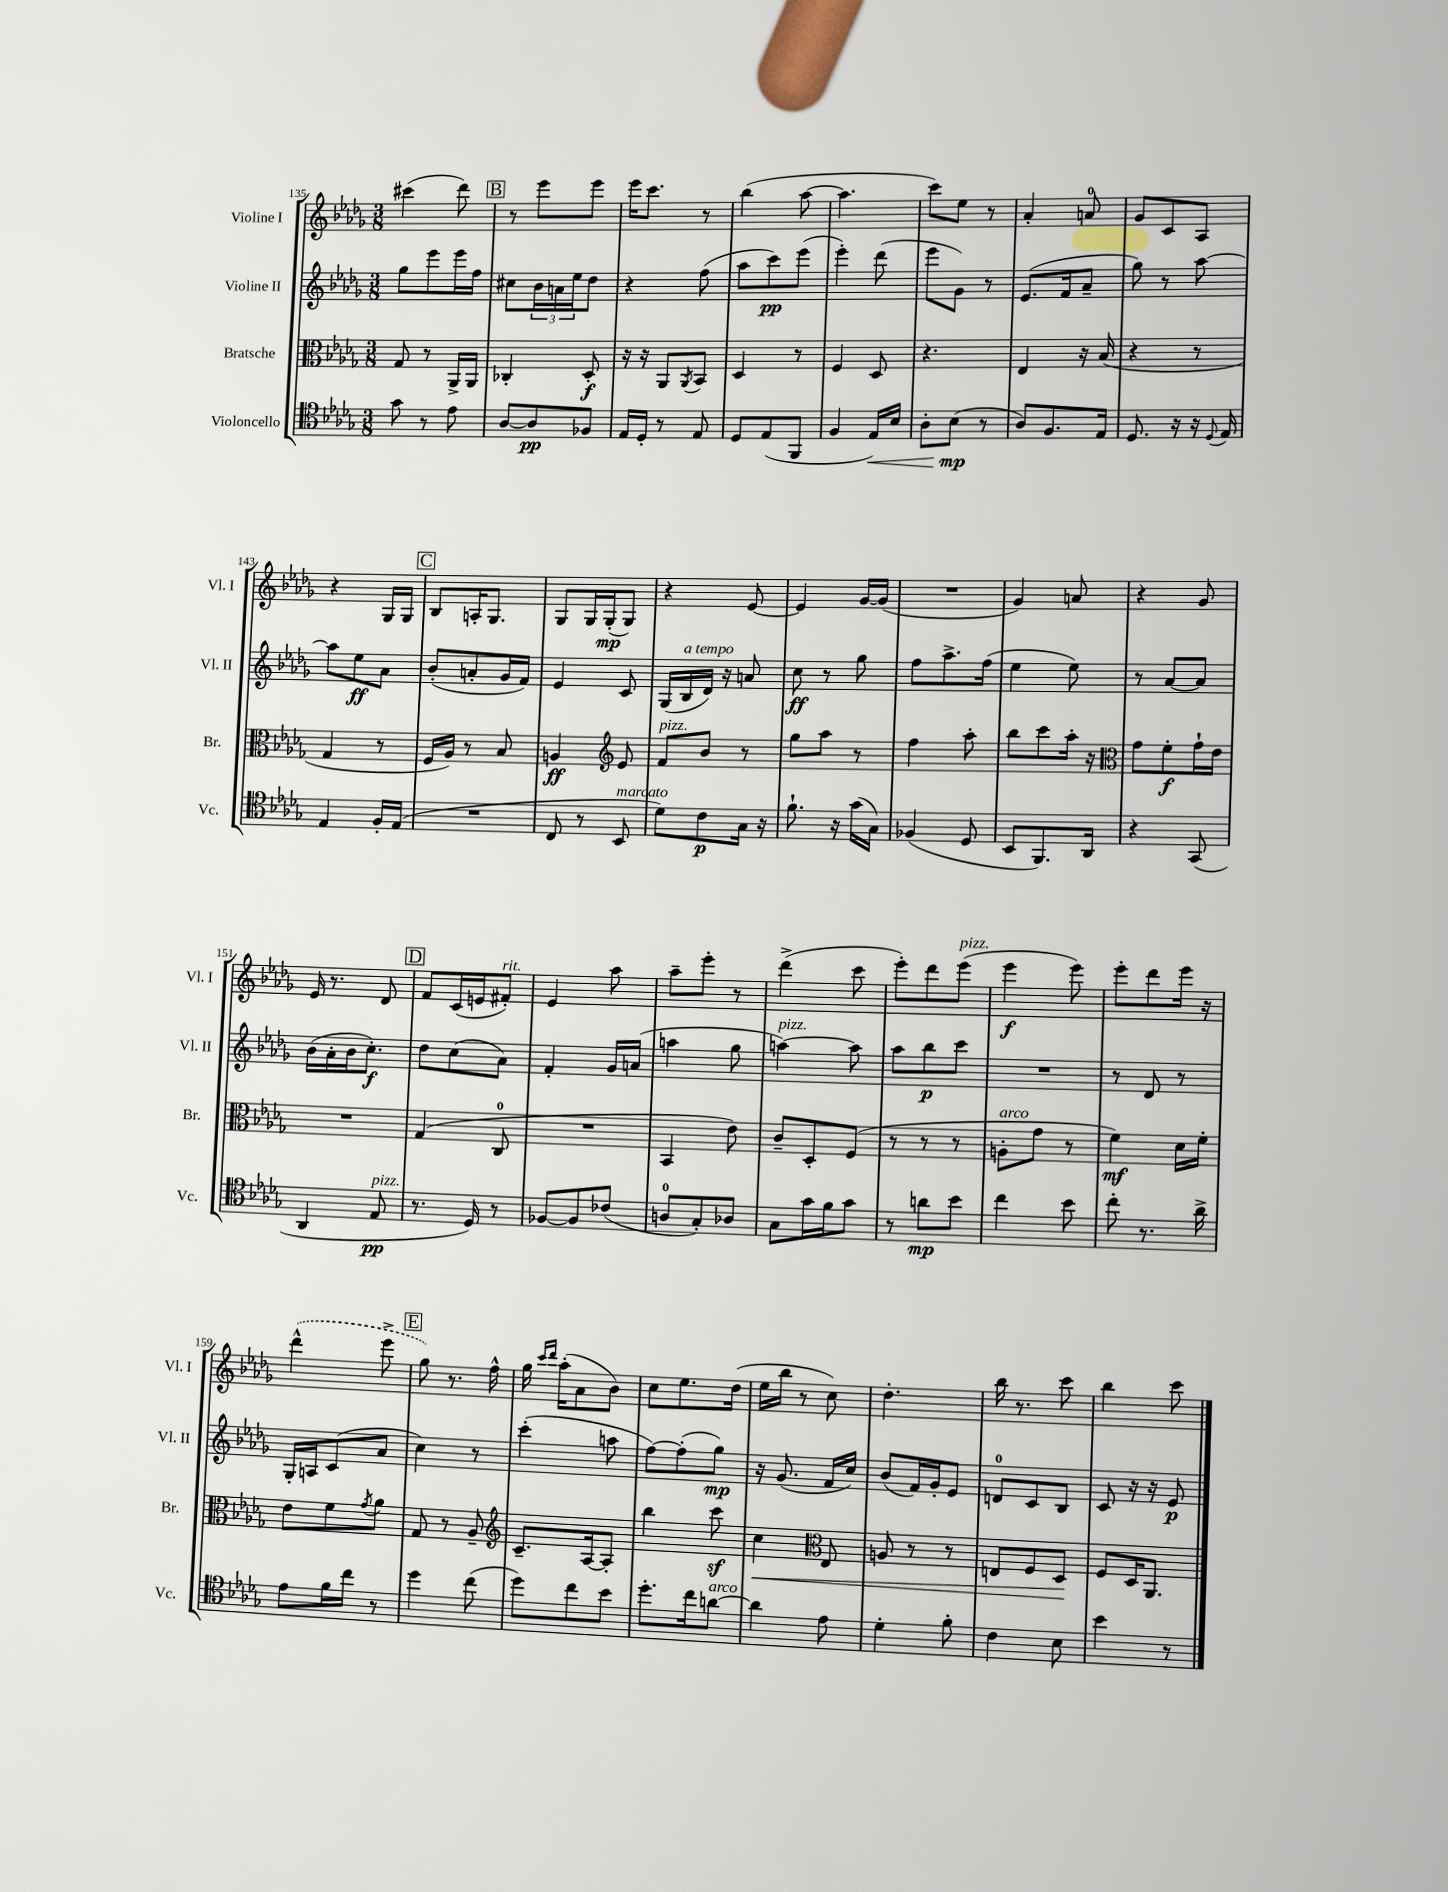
<<
\new StaffGroup <<
\new Staff = "s0" \with { instrumentName = "Violine I" shortInstrumentName = "Vl. I" } {
    \clef treble \key des \major \numericTimeSignature \time 3/8
    cis'''4( des'''8) |
    \mark \markup { \box "B" } r8 ees'''8 ees'''8 |
    ees'''16 c'''8. r8 |
    bes''4( aes''8~ |
    aes''4. |
    c'''8) ees''8 r8 |
    aes'4-. a'8-0 |
    ges'8 c'8 aes8 |
    r4 ges16 ges16 |
    \mark \markup { \box "C" } bes8 a16-. ges8. |
    ges8 ges16 ges16-.\mp( ges8) |
    r4 ees'8~ |
    ees'4 ges'16~ ges'16( |
    R4. |
    ges'4) a'8 |
    r4 ges'8 |
    ees'16 r8. des'8 |
    \mark \markup { \box "D" } f'8 c'16( e'16 fis'8-.^\markup { \italic "rit." }) |
    ees'4 aes''8 |
    aes''8-- ees'''8-. r8 |
    des'''4->( c'''8 |
    ees'''8-.) des'''8 ees'''8^\markup { \italic "pizz." }( |
    ees'''4\f ees'''8) |
    ees'''8-. des'''8 ees'''16 r16 |
    \once \slurDashed des'''4-^( ees'''8-> |
    \mark \markup { \box "E" } ges''8) r8. f''16-^ |
    ges''16 \grace { c'''16 des'''16 } aes''16-.( aes'8 bes'8) |
    c''8 ees''8. des''16( |
    ees''16 bes''16 r8 c''8) |
    des''4.-. |
    bes''16 r8. c'''8 |
    bes''4 c'''8 \bar "|." |
}
\new Staff = "s1" \with { instrumentName = "Violine II" shortInstrumentName = "Vl. II" } {
    \clef treble \key des \major \numericTimeSignature \time 3/8
    ges''8 ees'''8 ees'''16 f''16 |
    \mark \markup { \box "B" } cis''8 \tuplet 3/2 { bes'16 a'16 ees''16 } des''8 |
    r4 f''8( |
    aes''8 c'''8\pp) ees'''8( |
    ees'''4-.) des'''8( |
    ees'''8 ges'8) r8 |
    ees'8.( f'16 aes'8-- |
    ges''8) r8 aes''8~ |
    aes''8 ees''8\ff aes'8 |
    \mark \markup { \box "C" } bes'8-.( a'8-. ges'16 f'16) |
    ees'4 c'8 |
    ges16( bes16^\markup { \italic "a tempo" } des'16) r16 a'8 |
    c''8\ff r8 ges''8 |
    f''8 aes''8.-> f''16( |
    ees''4 ees''8) |
    r8 aes'8~ aes'8 |
    bes'16( aes'16-. bes'16 c''8.-.\f) |
    \mark \markup { \box "D" } des''8 c''8( aes'8) |
    f'4-. ges'16 a'16( |
    a''4 ges''8 |
    a''4~^\markup { \italic "pizz." }) a''8 |
    aes''8 bes''8\p c'''8 |
    R4. |
    r8 des'8 r8 |
    ges16-. a16 c'8( aes'8 |
    \mark \markup { \box "E" } c''4) r8 |
    c'''4-.( a''8 |
    f''8~) f''8-.( ges''8\mp) |
    r16 ges'8.( f'16 c''16) |
    bes'8( f'16) ges'16-. ees'8 |
    d'8-0 c'8 bes8 |
    c'8 r16 r16 ees'8\p \bar "|." |
}
\new Staff = "s2" \with { instrumentName = "Bratsche" shortInstrumentName = "Br." } {
    \clef alto \key des \major \numericTimeSignature \time 3/8
    ges8 r8 aes,16-> aes,16 |
    \mark \markup { \box "B" } ces4-. des8-.\f |
    r16 r16 aes,8 \acciaccatura { aes,8 } bes,8 |
    des4 r8 |
    f4 des8 |
    r4. |
    ees4 r16 bes16( |
    r4 r8 |
    ges4 r8 |
    \mark \markup { \box "C" } f16 aes16) r8 bes8 |
    a4\ff \clef treble ees'8 |
    f'8^\markup { \italic "pizz." } bes'8 r8 |
    ges''8 aes''8 r8 |
    f''4 aes''8-. |
    bes''8 c'''8 aes''16-. r16 |
    \clef alto ges'8 f'8-.\f ges'16-! ees'16 |
    R4. |
    \mark \markup { \box "D" } ges4( c8-0 |
    R4. |
    bes,4 ees'8) |
    c'8-- des8-. f8( |
    r8 r8 r8 |
    a8-.^\markup { \italic "arco" } ges'8 r8 |
    f'4\mf) des'16 f'16-. |
    ees'8 f'8 \acciaccatura { ges'8 } aes'8 |
    \mark \markup { \box "E" } ges8 r8 aes8-- |
    \clef treble c'8.-- aes16~ aes8-. |
    bes''4 c'''8\sf |
    c''4\< \clef alto ees8 |
    a8 r8 r8 |
    e8 f8 des8\! |
    f8 des16 aes,8. \bar "|." |
}
\new Staff = "s3" \with { instrumentName = "Violoncello" shortInstrumentName = "Vc." } {
    \clef tenor \key des \major \numericTimeSignature \time 3/8
    ges'8 r8 ees'8 |
    \mark \markup { \box "B" } aes8~ aes8\pp fes8 |
    ees16 des16-. r8 ees8 |
    des8 ees8( f,8 |
    f4 ees16\<) bes16 |
    aes8-. bes8\mp\!( r8 |
    aes8) f8. ees16 |
    des8. r16 r16 \appoggiatura { des8 } ees16 |
    ees4 f16-. ees16( |
    \mark \markup { \box "C" } R4. |
    c8 r8 bes,8^\markup { \italic "marcato" } |
    des'8) c'8\p ges16 r16 |
    f'8.-! r16 ges'16( ges16) |
    fes4( des8 |
    bes,8 f,8.) aes,16 |
    r4 ges,8( |
    aes,4 ees8\pp^\markup { \italic "pizz." } |
    \mark \markup { \box "D" } r8. des16) r8 |
    fes8~ fes8 ces'8( |
    a8-0 ges8-.) aes8 |
    ges8 ges'16 f'16 ges'8 |
    r8 a'8\mp bes'8 |
    c''4 bes'8 |
    c''8-. r8. aes'16-> |
    ees'8 f'16 c''16 r8 |
    \mark \markup { \box "E" } des''4 c''8( |
    des''8) c''8 bes'8 |
    des''8.-. c''16 a'8~^\markup { \italic "arco" } |
    a'4 ees'8 |
    des'4-. f'8-. |
    c'4 bes8 |
    bes'4 r8 \bar "|." |
}
>>
>>
\layout { \context { \Score currentBarNumber = #135 } }
